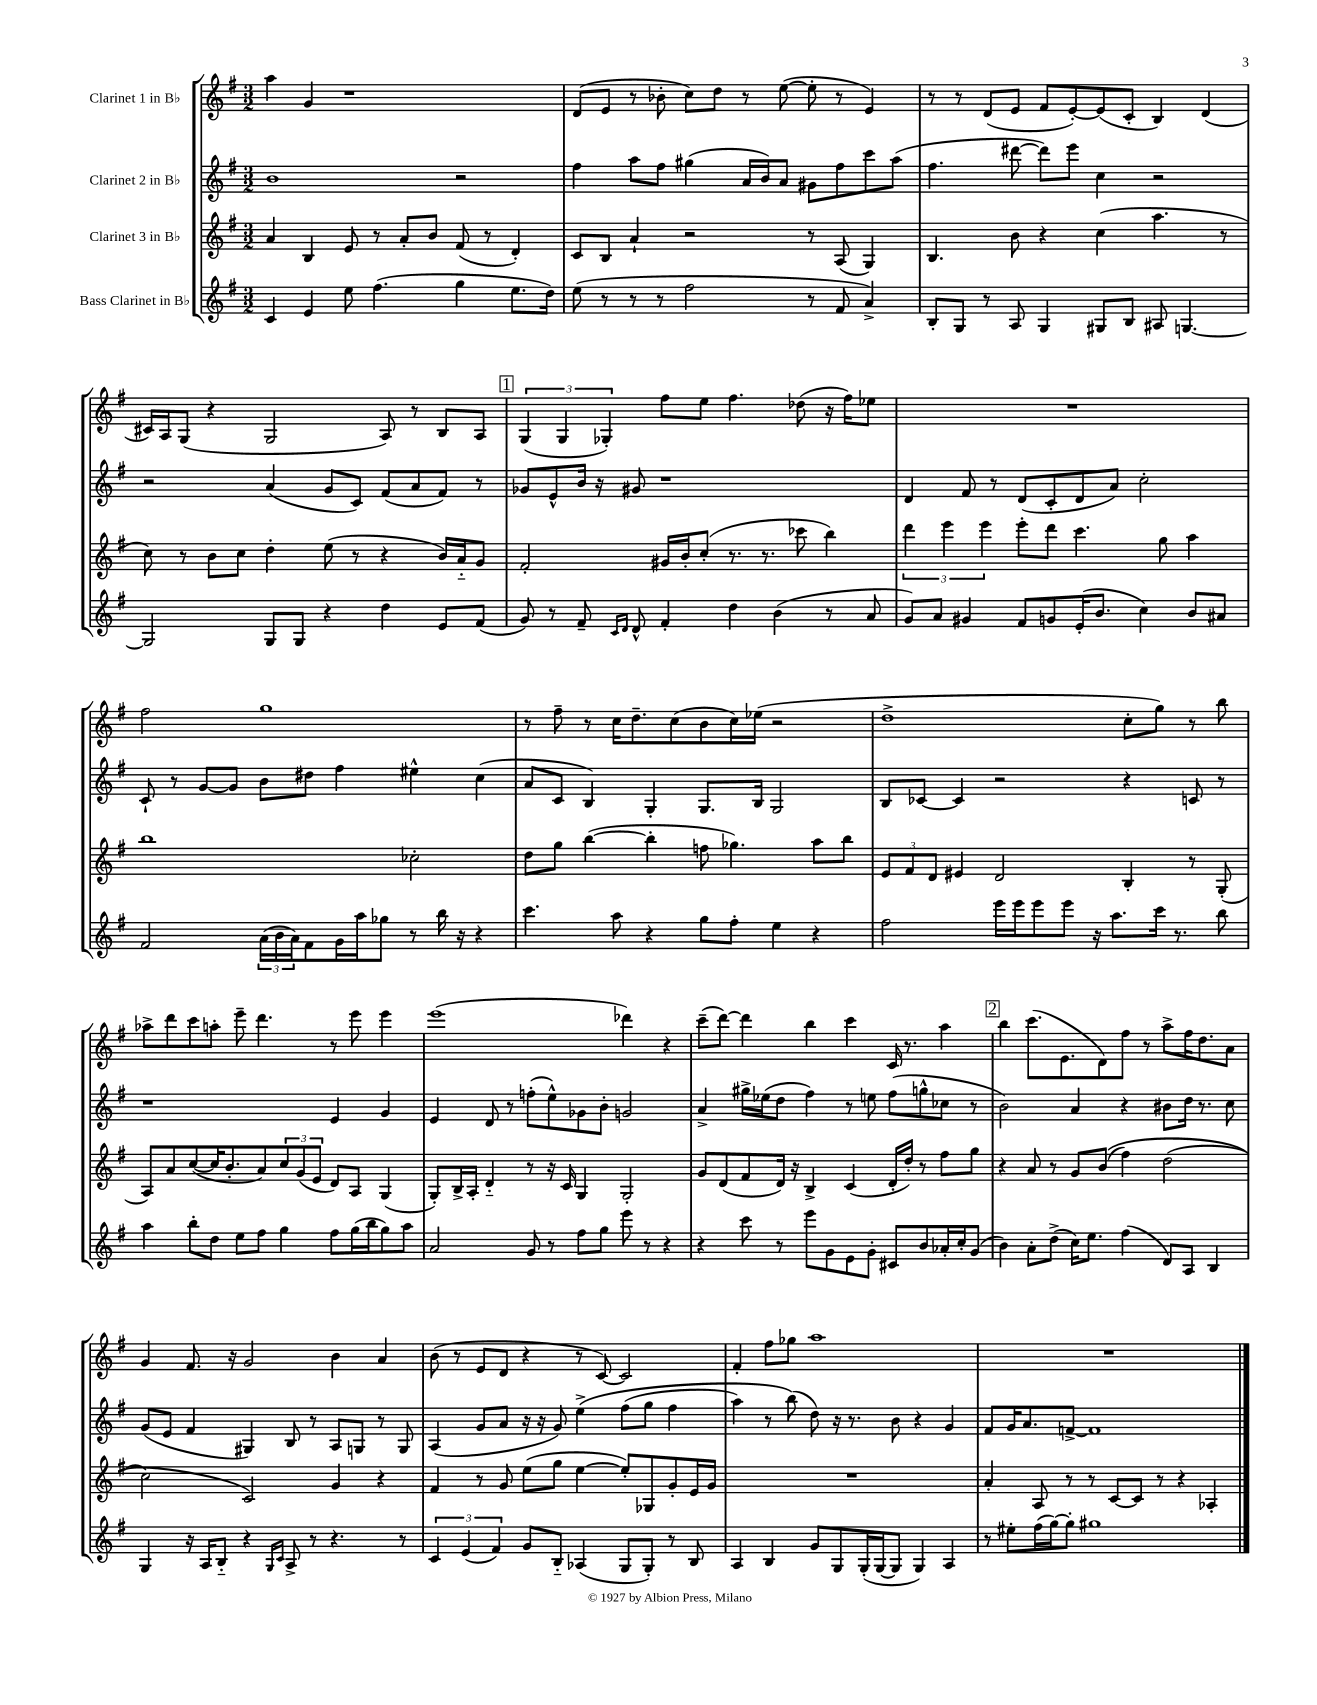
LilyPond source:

<<
\new StaffGroup <<
\new Staff = "s0" \with { instrumentName = "Clarinet 1 in Bb" } {
    \clef treble \key g \major \numericTimeSignature \time 3/2
    a''4 g'4 r1 |
    d'8( e'8 r8 bes'8-. c''8) d''8 r8 e''8~( e''8-. r8 e'4) |
    r8 r8 d'8( e'8 fis'8 e'8~-.) e'8( c'8-. b4) d'4( |
    cis'16) a16 g8( r4 g2 a8) r8 b8 a8 |
    \mark \markup { \box "1" } \tuplet 3/2 { g4( g4 ges4-.) } fis''8 e''8 fis''4. des''8( r16 fis''16) ees''8 |
    R1. |
    fis''2 g''1 |
    r8 fis''8-- r8 c''16 d''8.-- c''8( b'8 c''16) ees''16( r2 |
    d''1-> c''8-. g''8) r8 b''8 |
    aes''8-> d'''8 c'''8 a''8-. e'''8-- d'''4. r8 e'''8 e'''4 |
    e'''1( des'''4) r4 |
    c'''8--( d'''8~) d'''4 b''4 c'''4 c'16 r8. a''4 |
    \mark \markup { \box "2" } b''4 c'''8.( e'8. d'8) fis''8 r8 a''8-> fis''16 d''8. a'8 |
    g'4 fis'8. r16 g'2 b'4 a'4 |
    b'8( r8 e'8 d'8 r4 r8 c'8~) c'2 |
    fis'4-. fis''8 ges''8 a''1 |
    R1. \bar "|." |
}
\new Staff = "s1" \with { instrumentName = "Clarinet 2 in Bb" } {
    \clef treble \key g \major \numericTimeSignature \time 3/2
    b'1 r2 |
    fis''4 a''8 fis''8 gis''4( a'16 b'16) a'8 gis'8 fis''8 c'''8 a''8( |
    fis''4. dis'''8~ dis'''8) e'''8 c''4 r2 |
    r2 a'4( g'8 c'8) fis'8( a'8 fis'8) r8 |
    \mark \markup { \box "1" } ges'8 e'8-^ b'16 r16 gis'8 r1 |
    d'4 fis'8 r8 d'8( c'8-. d'8 a'8) c''2-. |
    c'8-! r8 g'8~ g'8 b'8 dis''8 fis''4 eis''4-^ c''4( |
    a'8 c'8 b4) g4-. g8. b16 g2 |
    b8 ces'8~ ces'4 r2 r4 c'8 r8 |
    r1 e'4 g'4 |
    e'4 d'8 r8 f''8-.( e''8-^) ges'8 b'8-. g'2 |
    a'4-> gis''16-> ees''16( d''8 fis''4) r8 e''8 fis''8( g''8-^ ces''8 r8 |
    \mark \markup { \box "2" } b'2) a'4 r4 bis'8 d''16 r8. c''8 |
    g'8( e'8 fis'4 gis4) b8 r8 a8 g8 r8 g8 |
    a4( g'8 a'8 r16 r16 g'8) e''4->\( fis''8( g''8 fis''4 |
    a''4) r8 b''8(\) d''8) r16 r8. b'8 r4 g'4 |
    fis'8 g'16 a'8. f'8~-> f'1 \bar "|." |
}
\new Staff = "s2" \with { instrumentName = "Clarinet 3 in Bb" } {
    \clef treble \key g \major \numericTimeSignature \time 3/2
    a'4 b4 e'8 r8 a'8-. b'8 fis'8( r8 d'4-.) |
    c'8 b8 a'4-! r2 r8 a8( g4) |
    b4. b'8 r4 c''4( a''4. r8 |
    c''8) r8 b'8 c''8 d''4-. e''8( r8 r4 b'16) a'16-_ g'8 |
    \mark \markup { \box "1" } fis'2-. gis'16 b'16-. c''8-.( r8. r8. ces'''8 b''4) |
    \tuplet 3/2 { d'''4 e'''4 e'''4 } e'''8-. d'''8 c'''4. g''8 a''4 |
    b''1 ces''2-. |
    d''8 g''8 b''4~( b''4-. f''8 ges''4.) a''8 b''8 |
    \tuplet 3/2 { e'8 fis'8 d'8 } eis'4 d'2 b4-. r8 g8-.( |
    a8) a'8 c''8~( c''16 b'8.-. a'8) \tuplet 3/2 { c''8 g'8( e'8 } d'8) a8 g4( |
    g8-.) b16-> a16-. d'4-_ r8 r16 c'16 g4 g2-. |
    g'8 d'8( fis'8 d'16) r16 b4-> c'4( d'16-. d''16-.) r8 fis''8 g''8 |
    \mark \markup { \box "2" } r4 a'8 r8 g'8 b'8(\( fis''4) d''2( |
    c''2\) c'2) g'4 r4 |
    fis'4 r8 g'8 e''8( g''8 e''4~ e''8-.) ges8 g'8-. e'16 g'16 |
    R1. |
    a'4-. a8 r8 r8 c'8~ c'8 r8 r4 aes4-. \bar "|." |
}
\new Staff = "s3" \with { instrumentName = "Bass Clarinet in Bb" } {
    \clef treble \key g \major \numericTimeSignature \time 3/2
    c'4 e'4 e''8 fis''4.( g''4 e''8. d''16) |
    e''8( r8 r8 r8 fis''2 r8 fis'8 a'4->) |
    b8-. g8 r8 a8 g4 gis8 b8 ais8 g4.~ |
    g2 g8 g8 r4 d''4 e'8 fis'8( |
    \mark \markup { \box "1" } g'8) r8 fis'8-- \grace { c'16 d'16 } d'8-^ fis'4-. d''4 b'4( r8 a'8 |
    g'8) a'8 gis'4 fis'8 g'8 e'16-.( b'8. c''4) b'8 ais'8 |
    fis'2 \tuplet 3/2 { a'16( b'16 a'16) } fis'8 g'16 a''16 ges''8 r8 b''16 r16 r4 |
    c'''4. a''8 r4 g''8 fis''8-. e''4 r4 |
    fis''2 e'''16 e'''16 e'''8 e'''8 r16 a''8. c'''16 r8. b''8 |
    a''4 b''8-. d''8 e''8 fis''8 g''4 fis''8 g''16( b''16 g''8) a''8 |
    a'2 g'8 r8 fis''8 g''8 e'''8 r8 r4 |
    r4 c'''8 r8 e'''8 g'8 e'8 g'8-. cis'8 b'8 aes'16-. c''16-. g'8( |
    \mark \markup { \box "2" } b'4) a'8-. d''8->( c''16) e''8. fis''4( d'8) a8 b4 |
    g4 r16 a16 b8-_ r4 \grace { g16 c'16 } a8-> r8 r4. r8 |
    \tuplet 3/2 { c'4 e'4( fis'4) } g'8 b8-_ aes4( g8 g8-.) r8 b8 |
    a4 b4 g'8 g8 g16-.( g16~ g8 g4) a4 |
    r8 eis''8-. fis''16( g''16~) g''8-. gis''1 \bar "|." |
}
>>
>>
\layout { \context { \Score \remove "Bar_number_engraver" } }
